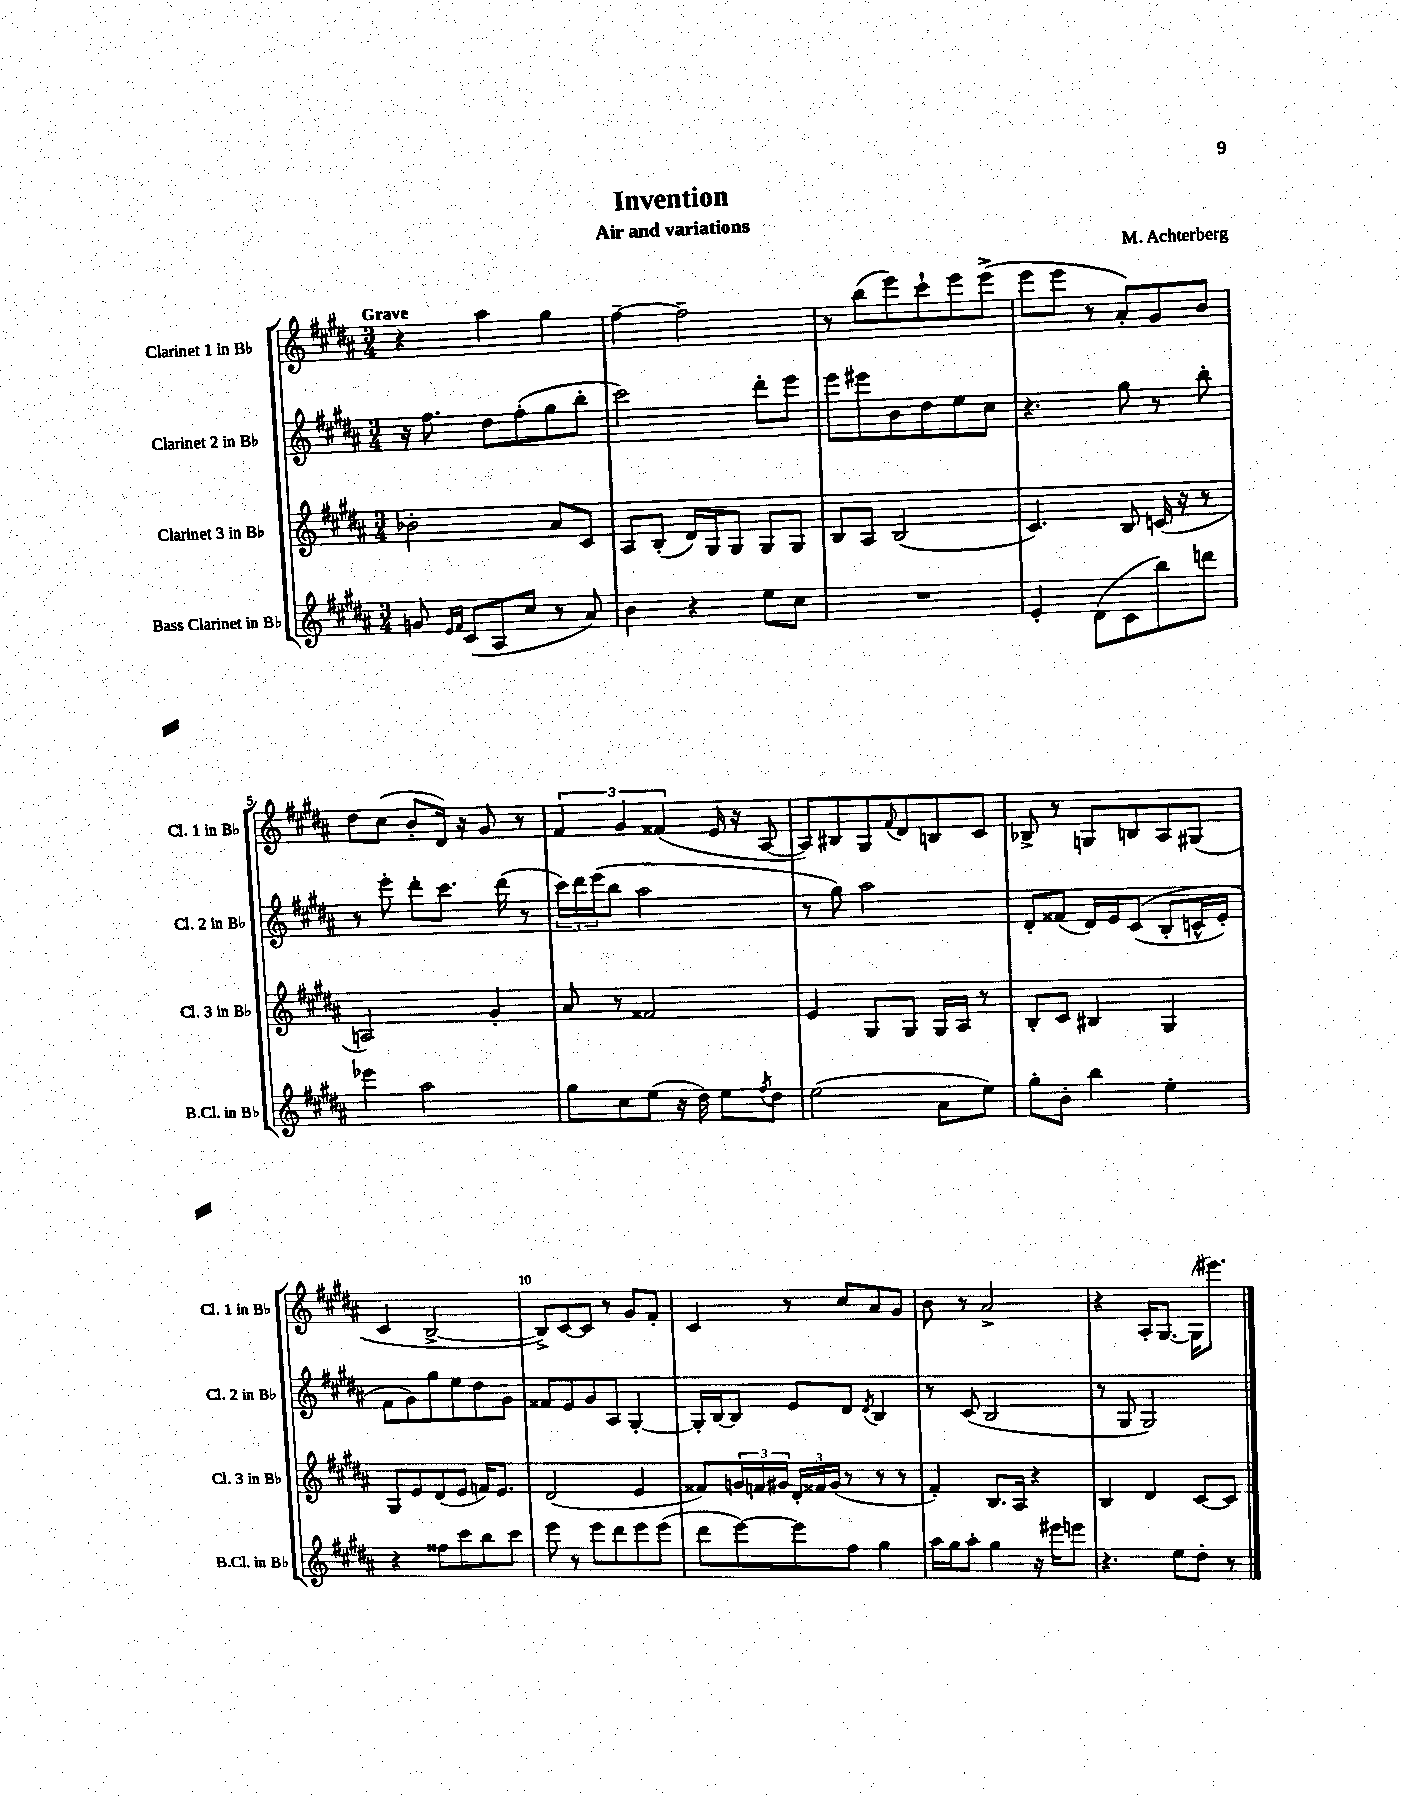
\header { title = "Invention" composer = "M. Achterberg" subtitle = "Air and variations" }
<<
\new StaffGroup <<
\new Staff = "s0" \with { instrumentName = "Clarinet 1 in Bb" shortInstrumentName = "Cl. 1 in Bb" } {
    \clef treble \key b \major \numericTimeSignature \time 3/4 \tempo "Grave"
    r4 ais''4 gis''4 |
    fis''4~-- fis''2-- |
    r8 b''8( e'''8) cis'''8-! e'''8 e'''8->( |
    e'''8 e'''8 r8 ais'8-.) gis'8 b'8 |
    dis''8 cis''8( b'8-. dis'16) r16 gis'8 r8 |
    \tuplet 3/2 { fis'4 gis'4 fisis'4( } e'16 r16 ais8~ |
    ais8) bis8 gis8 \appoggiatura { fis'8 } dis'8 b8 cis'8 |
    bes8-> r8 g8 b8 ais8 gis8( |
    cis'4 b2~-> |
    b8->) cis'8~ cis'8 r8 gis'8 fis'8-. |
    cis'4 r8 cis''8 ais'8 gis'8 |
    b'8 r8 ais'2-> |
    r4 ais16-. gis8.~ gis16( eis'''8.) \bar "|." |
}
\new Staff = "s1" \with { instrumentName = "Clarinet 2 in Bb" shortInstrumentName = "Cl. 2 in Bb" } {
    \clef treble \key b \major \numericTimeSignature \time 3/4
    r16 fis''8. dis''8 fis''8-.( gis''8 b''8-. |
    cis'''2) dis'''8-. e'''8 |
    e'''8 eis'''8 b'8 dis''8 e''8 cis''8 |
    r4. gis''8 r8 b''8-. |
    r8 e'''8-. dis'''8-. cis'''8. dis'''16( r8 |
    \tuplet 3/2 { cis'''16) dis'''16 e'''16( } b''8 ais''2 |
    r8 gis''8) ais''2 |
    dis'8-. fisis'8( dis'16) e'16 cis'8(\( b8-. c'16-^ e'16-.) |
    fis'8 gis'8\) gis''8 e''8 dis''8 gis'8 |
    fisis'8 e'8 gis'8 ais8 gis4~-. |
    gis16-. b16~ b8 e'8 dis'8 \acciaccatura { dis'8 } b4 |
    r8 cis'8( b2 |
    r8 gis8 gis2) \bar "|." |
}
\new Staff = "s2" \with { instrumentName = "Clarinet 3 in Bb" shortInstrumentName = "Cl. 3 in Bb" } {
    \clef treble \key b \major \numericTimeSignature \time 3/4
    bes'2-. ais'8 cis'8 |
    ais8 b8-.( dis'16) gis16 gis8 gis8 gis8 |
    b8 ais8 b2( |
    cis'4.) b8 c'16( r16 r8 |
    a2) gis'4-. |
    ais'8 r8 fisis'2 |
    e'4 gis8 gis8 gis16 ais16 r8 |
    b8-. cis'8 bis4 gis4 |
    gis8 e'8 dis'8( e'8 f'16) e'8. |
    dis'2( e'4 |
    fisis'8) \tuplet 3/2 { g'16 f'16 gis'16 } \tuplet 3/2 { dis'16-. fisis'16 gis'16( } r8 r8 r8 |
    fis'4-.) b8. ais16 r4 |
    b4 dis'4 cis'8~ cis'8 \bar "|." |
}
\new Staff = "s3" \with { instrumentName = "Bass Clarinet in Bb" shortInstrumentName = "B.Cl. in Bb" } {
    \clef treble \key b \major \numericTimeSignature \time 3/4
    g'8 \grace { e'16 fis'16 } cis'8( ais8 cis''8 r8 ais'8) |
    b'4 r4 e''8 cis''8 |
    R2. |
    e'4-. dis'8( cis'8 b''8) d'''8 |
    ees'''4 ais''2 |
    gis''8 cis''8 e''8( r16 dis''16) e''8 \acciaccatura { fis''8 } dis''8 |
    e''2( ais'8 e''8) |
    gis''8-. b'8-. b''4 e''4-. |
    r4 fisis''8 cis'''8 b''8 cis'''8 |
    e'''8 r8 e'''8 dis'''8 e'''8 e'''8( |
    dis'''8 e'''8~) e'''8 fis''8 gis''4 |
    ais''16 gis''16 ais''8-. gis''4 r16 eis'''16 e'''8 |
    r4. e''8 dis''8-. r8 \bar "|." |
}
>>
>>
\layout { \context { \Score \override BarNumber.break-visibility = ##(#f #t #t) barNumberVisibility = #(every-nth-bar-number-visible 5) } }
